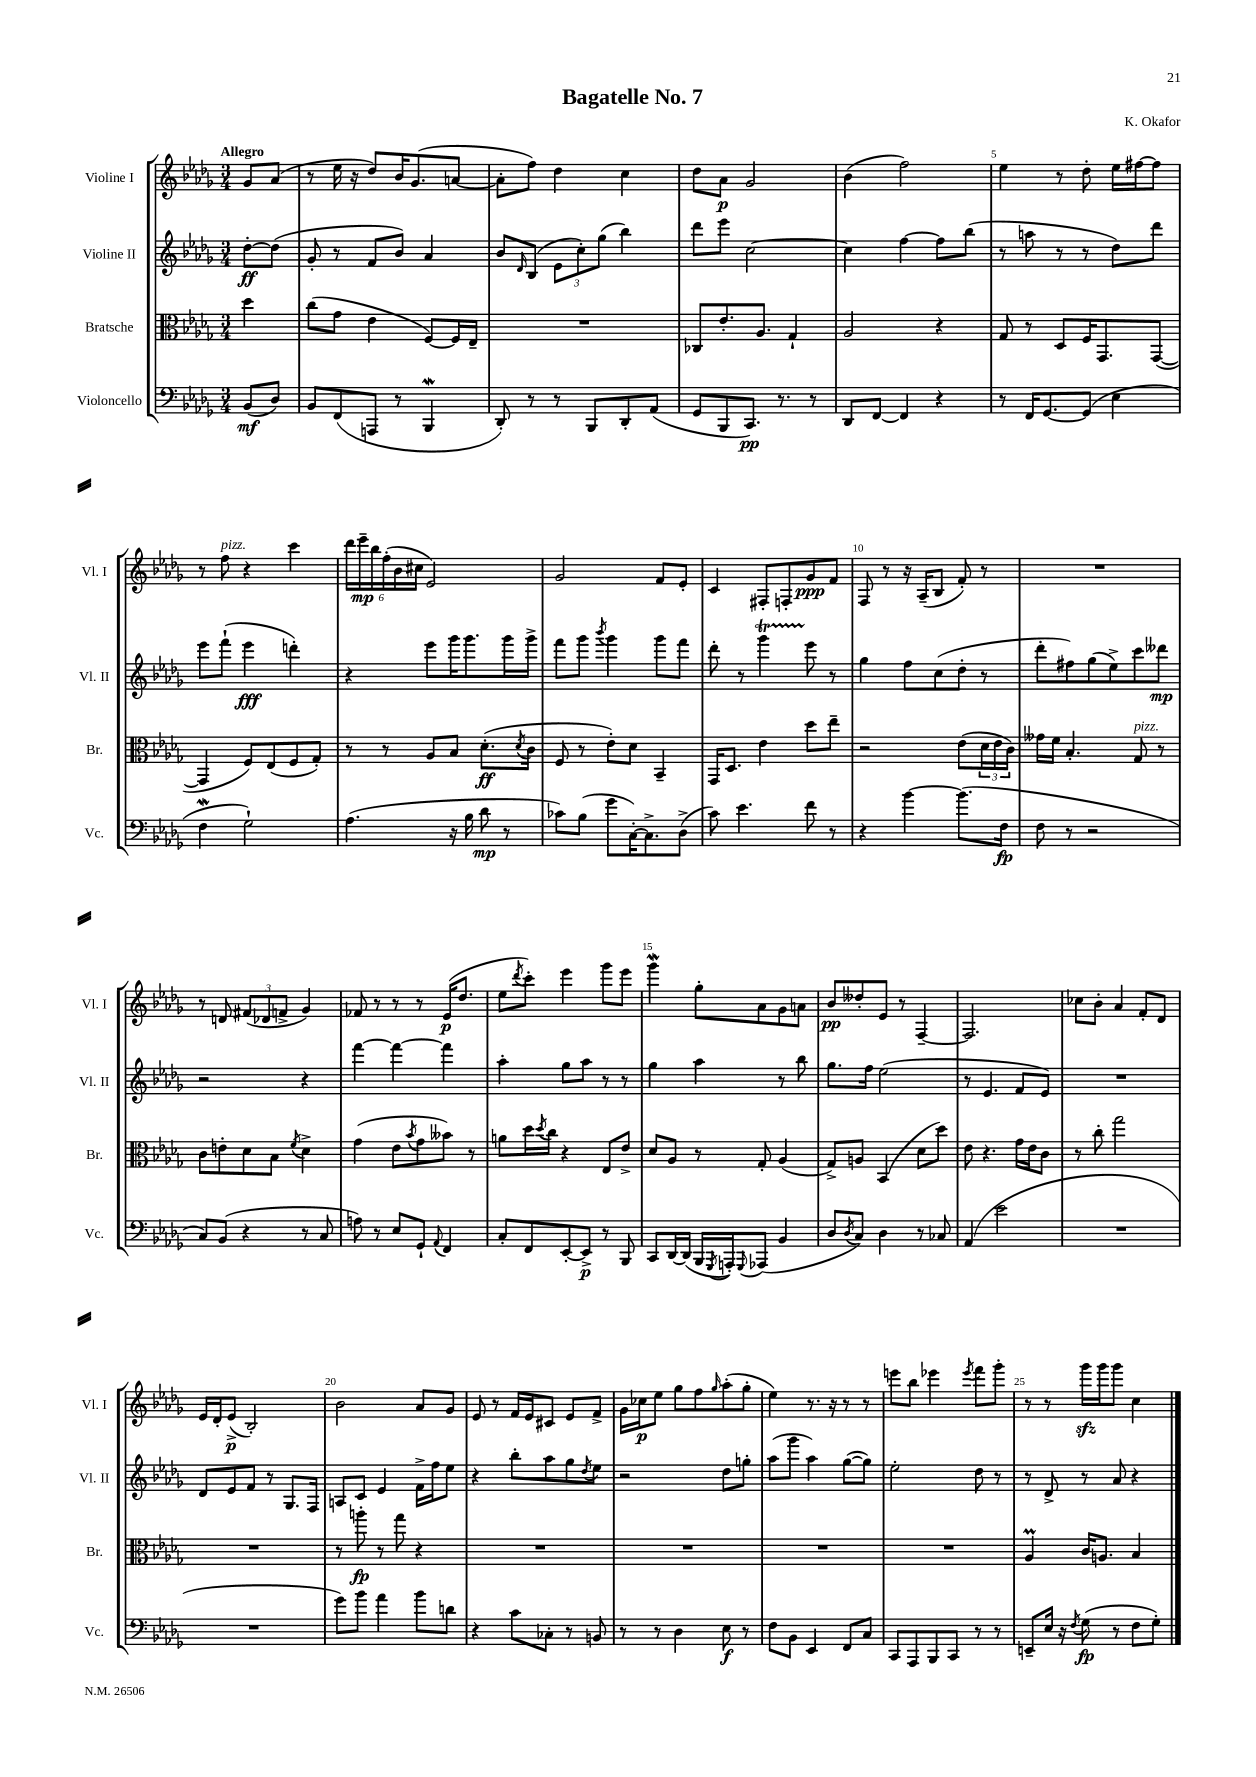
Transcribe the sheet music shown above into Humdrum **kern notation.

**kern	**kern	**kern	**kern
*staff4	*staff3	*staff2	*staff1
*clefF4	*clefC3	*clefG2	*clefG2
*k[b-e-a-d-g-]	*k[b-e-a-d-g-]	*k[b-e-a-d-g-]	*k[b-e-a-d-g-]
*M3/4	*M3/4	*M3/4	*M3/4
(8BB-	4dd-	[8dd-'	8g-
8D-)	.	(8dd-]	(8a-
=	=	=	=
8BB-	(8cc	8g-'	8r
(8FF	8g-	8r	16ee-
.	.	.	16r
8AAA	4e-	8f	8dd-)
8r	.	8b-)	16b-
.	.	.	(8.g-
4BBB-	[8F)	4a-	.
.	16F]	.	[8a
.	16E-~	.	.
=	=	=	=
8DD-')	2.r	8b-	8a']
.	.	16qqd-	.
8r	.	(8B-	8ff)
8r	.	12e-	4dd-
.	.	12cc')	.
8BBB-	.	.	.
.	.	(12gg-	.
8DD-'	.	4bb-)	4cc
(8AA-	.	.	.
=	=	=	=
8GG-	8C-	8ddd-	8dd-
8BBB-	8.e-'	8eee-	8a-
8.CC)	.	[2cc	2g-
.	8.A-	.	.
8.r	.	.	.
.	4G-`	.	.
8r	.	.	.
=	=	=	=
8DD-	2A-	4cc]	(4b-
[8FF	.	.	.
4FF]	.	[4ff	2ff)
4r	4r	8ff]	.
.	.	(8bb-	.
=	=	=	=
8r	8G-	8r	4ee-
16FF	8r	8aa	.
[8.GG-	.	.	.
.	8D-	8r	8r
(8GG-]	16F	8r	8dd-'
.	8.GG-	.	.
4E-	.	8dd-)	16ee-
.	.	.	[16ff#
.	([8GG-	8ddd-	8ff#]
=	=	=	=
4F	4GG-]	8eee-	8r
.	.	(8fff`	8ff
2G-`)	8F)	4eee-	4r
.	(8E-	.	.
.	8F	4ddd')	4ccc
.	8G-')	.	.
=	=	=	=
(4.A-	8r	4r	24ddd-
.	.	.	24eee-~
.	.	.	24bb-
.	8r	.	(24ff'
.	.	.	24b-
.	.	.	24cc#
.	8A-	8eee-	2e-)
16r	8B-	16ggg-	.
16B-	.	8.ggg-	.
8d-	(8.d-'	.	.
8r	.	16ggg-	.
.	8qd-	.	.
.	16c	16ggg-^	.
=	=	=	=
8c-)	8F	8fff	2g-
(8B-	8r	8ggg-	.
.	.	8qbbb-	.
8g-	8e-')	4ggg-	.
[16C')	8d-	.	.
8.C^]	.	.	.
.	4BB-~	8ggg-	8f
(8D-^	.	8fff	8e-'
=	=	=	=
8c)	16GG-	8ddd-'	4c
.	8.D-	.	.
4.e-	.	8r	.
.	4e-	4ggg-	8F#'
.	.	.	8F'
8f	8dd-	8eee-	8g-
8r	8ee-~	8r	8f
=	=	=	=
4r	2r	4gg-	8F
.	.	.	8r
[4b-	.	8ff	16r
.	.	.	(16A-~
.	.	(8cc	8B-
(8.b-]	(8e-	8dd-'	8f')
.	24d-	8r	8r
.	24e-	.	.
16F	.	.	.
.	24c)	.	.
=	=	=	=
8F	16g--	8ddd-'	2.r
.	16f	.	.
8r	4.B-'	8ff#)	.
2r	.	(8gg-	.
.	.	8ee-^)	.
.	8G-	8ccc	.
.	8r	8ddd--	.
=	=	=	=
8C)	8c	2r	8r
(8BB-	8e'	.	8d
4r	8d-	.	(12f#
.	.	.	12d-
.	8B-	.	.
.	.	.	12f^
.	8qf	.	.
8r	4d-^	4r	4g-)
8C	.	.	.
=	=	=	=
8A)	(4g-	[4fff	8f-
8r	.	.	8r
8E-	8e-	4fff_	8r
.	8qb-	.	.
8GG-`	8g-	.	8r
8qqAA-	.	.	.
4FF	8b--)	4fff]	(16e-
.	.	.	8.dd-
.	8r	.	.
=	=	=	=
8C'	8a	4aa-'	8ee-
.	.	.	8qddd-
8FF	16dd-	.	8ccc')
.	8qdd-	.	.
.	16cc	.	.
[8EE-'	4r	8gg-	4eee-
8EE-^]	.	8aa-	.
8r	8E-	8r	8ggg-
8BBB-	8e-^	8r	8eee-
=	=	=	=
8CC	8d-	4gg-	4ggg-
[16DD-	8A-	.	.
(16DD-]	.	.	.
16BBB-	8r	4aa-	8gg-'
8qGGG-	.	.	.
16AAA')	.	.	.
8qqGGG-	.	.	.
(8AAA-	8G-'	.	8a-
4BB-	(4A-	8r	8g-
.	.	8bb-	8a
=	=	=	=
8D-	8G-^)	8.gg-	8b-
8qD-	.	.	.
8C)	8A	.	8dd--'
.	.	16ff	.
4D-	(4BB-	(2ee-	8e-
.	.	.	8r
8r	8d-	.	[4F~
8C-	8dd-)	.	.
=	=	=	=
(4AA-	8e-	8r	2.F]
.	4.r	4.e-	.
2e-	.	.	.
.	16g-	8f	.
.	16e-	.	.
.	8c	8e-)	.
=	=	=	=
2.r	8r	2.r	8cc-
.	8cc'	.	8b-'
.	2gg-	.	4a-
.	.	.	8f'
.	.	.	8d-
=	=	=	=
2.r	2.r	8d-	16e-
.	.	.	16d-'
.	.	8e-	(8e-^
.	.	8f	2B-')
.	.	8r	.
.	.	8.G-	.
.	.	16F	.
=	=	=	=
8g-)	8r	8A	2b-
8b-	8aa'	8c	.
4a-	8r	4e-	.
.	8gg-	.	.
8b-	4r	16f^	8a-
.	.	16ff	.
8d	.	8ee-	8g-
=	=	=	=
4r	2.r	4r	8e-
.	.	.	8r
8c	.	8bb-'	16f
.	.	.	16e-
8C-'	.	8aa-	8c#
8r	.	8gg-	8e-
.	.	8qdd-	.
8BB	.	8ee-	8f^
=	=	=	=
8r	2.r	2r	16g-
.	.	.	16cc-
8r	.	.	8ee-
4D-	.	.	8gg-
.	.	.	8ff
.	.	.	16qqgg-
8E-	.	8dd-	(8aa-'
8r	.	8gg'	8gg-'
=	=	=	=
8F	2.r	(8aa-	4ee-)
8BB-	.	8ggg-	.
4EE-	.	4aa-)	8.r
.	.	.	16r
8FF	.	([8gg-	8r
8C	.	8gg-])	8r
=	=	=	=
8CC	2.r	2ee-'	8eee
8AAA-	.	.	8bb-
8BBB-	.	.	4eee-
8CC	.	.	.
.	.	.	8qeee-
8r	.	8dd-	8fff
8r	.	8r	8ggg-'
=	=	=	=
8EE~	4A-	8r	8r
16E-	.	8d-^	8r
16r	.	.	.
8qF	.	.	.
(8G-	16c	8r	16ggg-
.	8.A	.	16ggg-
8r	.	8a-	8ggg-
8F	4B-	4r	4cc
8G-')	.	.	.
==	==	==	==
*-	*-	*-	*-
